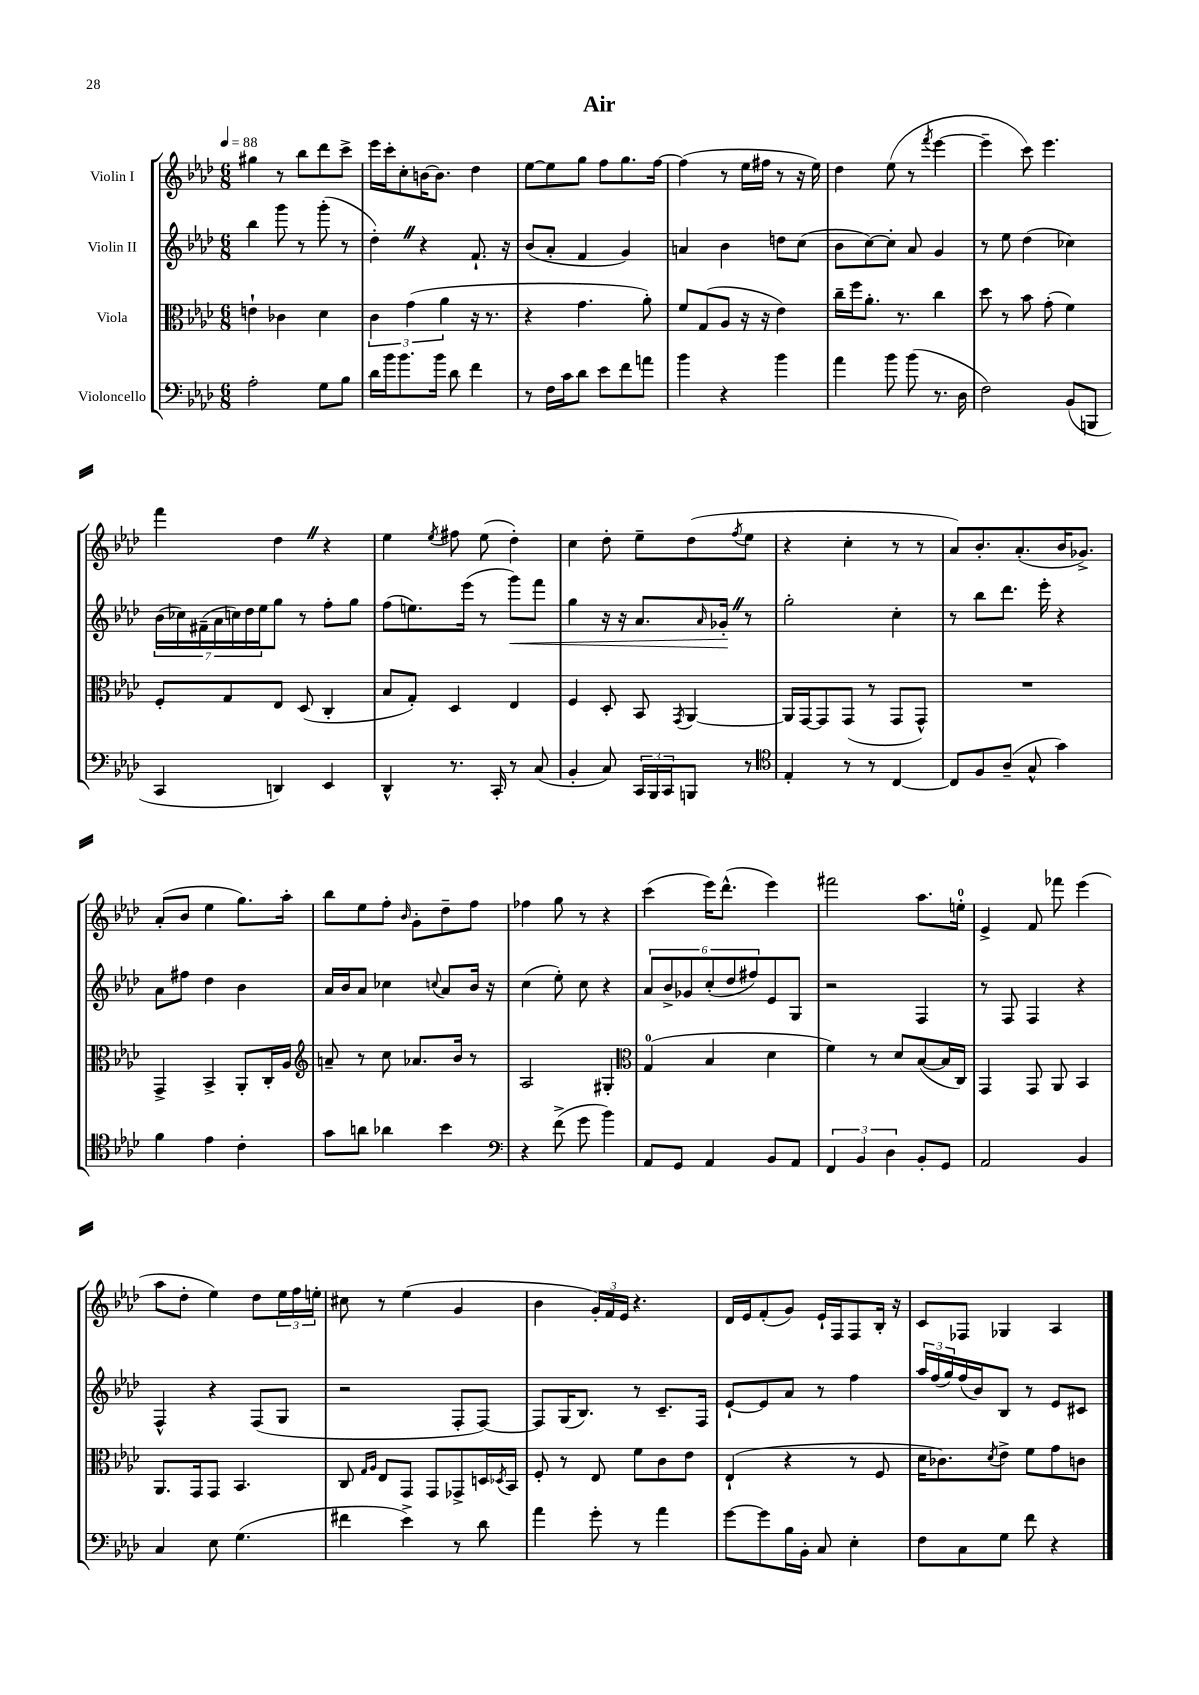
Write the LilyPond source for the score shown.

\header { title = "Air" }
<<
\new StaffGroup <<
\new Staff = "s0" \with { instrumentName = "Violin I" } {
    \clef treble \key aes \major \numericTimeSignature \time 6/8 \tempo 4 = 88
    gis''4 r8 bes''8 des'''8 c'''8-> |
    ees'''16 c'''16-. c''8-. b'16~ b'8. des''4 |
    ees''8~ ees''8 g''8 f''8 g''8. f''16~ |
    f''4( r8 ees''16 fis''16 r8 r16 ees''16) |
    des''4 ees''8( r8 \acciaccatura { f'''8 } ees'''4~ |
    ees'''4-- c'''8) ees'''4. |
    f'''4 des''4 \once \override BreathingSign.text = \markup { \musicglyph "scripts.caesura.straight" } \breathe r4 |
    ees''4 \acciaccatura { ees''8 } fis''8 ees''8( des''4-.) |
    c''4 des''8-. ees''8-- des''8( \acciaccatura { f''8 } ees''8 |
    r4 c''4-. r8 r8 |
    aes'8) bes'8.-. aes'8.-.( bes'16 ges'8.->) |
    aes'8-.( bes'8 ees''4 g''8.) aes''16-. |
    bes''8 ees''8 f''8-. \grace { bes'16 } g'8-. des''8-- f''8 |
    fes''4 g''8 r8 r4 |
    c'''4( ees'''16) des'''8.-^( ees'''4) |
    fis'''2 aes''8. e''16-0-. |
    ees'4-> f'8 fes'''8 ees'''4( |
    aes''8 des''8-. ees''4) des''8 \tuplet 3/2 { ees''16 f''16 e''16-. } |
    cis''8 r8 ees''4( g'4 |
    bes'4 \tuplet 3/2 { g'16-.) f'16 ees'16 } r4. |
    des'16 ees'16 f'8-.( g'8) ees'16-! f16 f8 bes16-. r16 |
    c'8 fes8 ges4 aes4 \bar "|." |
}
\new Staff = "s1" \with { instrumentName = "Violin II" } {
    \clef treble \key aes \major \numericTimeSignature \time 6/8
    bes''4 g'''8 r8 g'''8-.( r8 |
    des''4-.) \once \override BreathingSign.text = \markup { \musicglyph "scripts.caesura.straight" } \breathe r4 f'8.-! r16 |
    bes'8( aes'8-. f'4 g'4) |
    a'4 bes'4 d''8 c''8( |
    bes'8 c''8~) c''8-. aes'8 g'4 |
    r8 ees''8 des''4( ces''4) |
    \tuplet 7/4 { bes'16( ces''16) fis'16--( aes'16 c''16) des''16 ees''16 } g''8 r8 f''8-. g''8 |
    f''8( e''8.) ees'''16( r8 g'''8\<) f'''8 |
    g''4 r16 r16 aes'8. \grace { aes'16 } ges'16-.\! \once \override BreathingSign.text = \markup { \musicglyph "scripts.caesura.straight" } \breathe r8 |
    g''2-. c''4-. |
    r8 bes''8 des'''8. ees'''16-. r4 |
    aes'8 fis''8 des''4 bes'4 |
    aes'16 bes'16 aes'8 ces''4 \appoggiatura { c''8 } aes'8 bes'16 r16 |
    c''4( ees''8-.) c''8 r4 |
    \tuplet 6/4 { aes'8 bes'8-> ges'8 c''8-.( des''8 fis''8) } ees'8 g8 |
    r2 f4 |
    r8 f8 f4 r4 |
    f4-^ r4 f8( g8 |
    r2 f8-. f8~) |
    f8 g16( bes8.) r8 c'8.-- f16 |
    ees'8~-! ees'8 aes'8 r8 f''4 |
    \tuplet 3/2 { aes''16 f''16( g''16) } f''16( bes'16) bes8 r8 ees'8 cis'8 \bar "|." |
}
\new Staff = "s2" \with { instrumentName = "Viola" } {
    \clef alto \key aes \major \numericTimeSignature \time 6/8
    e'4-! ces'4 des'4 |
    \tuplet 3/2 { c'4 g'4( aes'4 } r16 r8. |
    r4 g'4. aes'8-.) |
    f'8 g8( aes8 r16 r16 ees'4) |
    c''16-- f''16 aes'8.-. r8. c''4 |
    des''8 r8 bes'8 g'8-.( f'4) |
    f8-. g8 ees8 des8( c4-. |
    bes8 g8-.) des4 ees4 |
    f4 des8-. bes,8 \acciaccatura { g,8 } aes,4~ |
    aes,16 g,16~ g,8 g,8( r8 g,8 g,8-^) |
    R2. |
    g,4-> bes,4-> aes,8-. c16-. aes16 |
    \clef treble a'8-- r8 c''8 aes'8. bes'16 r8 |
    aes2 gis4-. |
    \clef alto g4-0( bes4 des'4 |
    f'4) r8 des'8 bes8~( bes16 c16) |
    g,4 g,8 aes,8 bes,4 |
    aes,8. g,16 g,8 bes,4. |
    c8 \grace { g16 aes16 } ees8 g,8 g,8 ges,8-> d16 \acciaccatura { des8 } bes,16 |
    f8-. r8 ees8 f'8 c'8 ees'8 |
    ees4-!( r4 r8 f8 |
    des'16 ces'8.) \acciaccatura { des'8 } ees'8-> f'8 g'8 c'8 \bar "|." |
}
\new Staff = "s3" \with { instrumentName = "Violoncello" } {
    \clef bass \key aes \major \numericTimeSignature \time 6/8
    aes2-. g8 bes8 |
    des'16 bes'16 bes'8. bes'16 des'8 f'4 |
    r8 f16 c'16 des'8 ees'8 f'8 a'8 |
    bes'4 r4 bes'4 |
    aes'4 bes'8 bes'8( r8. des16 |
    f2) bes,8( b,,8 |
    c,4 d,4) ees,4 |
    des,4-^ r8. c,16-. r8 c8( |
    bes,4-. c8) \tuplet 3/2 { c,16 bes,,16 c,16 } b,,8 r8 |
    \clef tenor ees4-. r8 r8 c4~ |
    c8 f8 aes8--( g8-^ g'4) |
    f'4 ees'4 c'4-. |
    g'8 a'8 aes'4 bes'4 |
    \clef bass r4 f'8->( g'8 bes'4) |
    aes,8 g,8 aes,4 bes,8 aes,8 |
    \tuplet 3/2 { f,4 bes,4 des4 } bes,8-. g,8 |
    aes,2 bes,4 |
    c4 ees8 g4.( |
    fis'4 ees'4->) r8 des'8 |
    aes'4 g'8-. r8 aes'4 |
    g'8~ g'8 bes16 bes,16-. c8 ees4-. |
    f8 c8 g8 f'8 r4 \bar "|." |
}
>>
>>
\layout { \context { \Score \remove "Bar_number_engraver" } }
